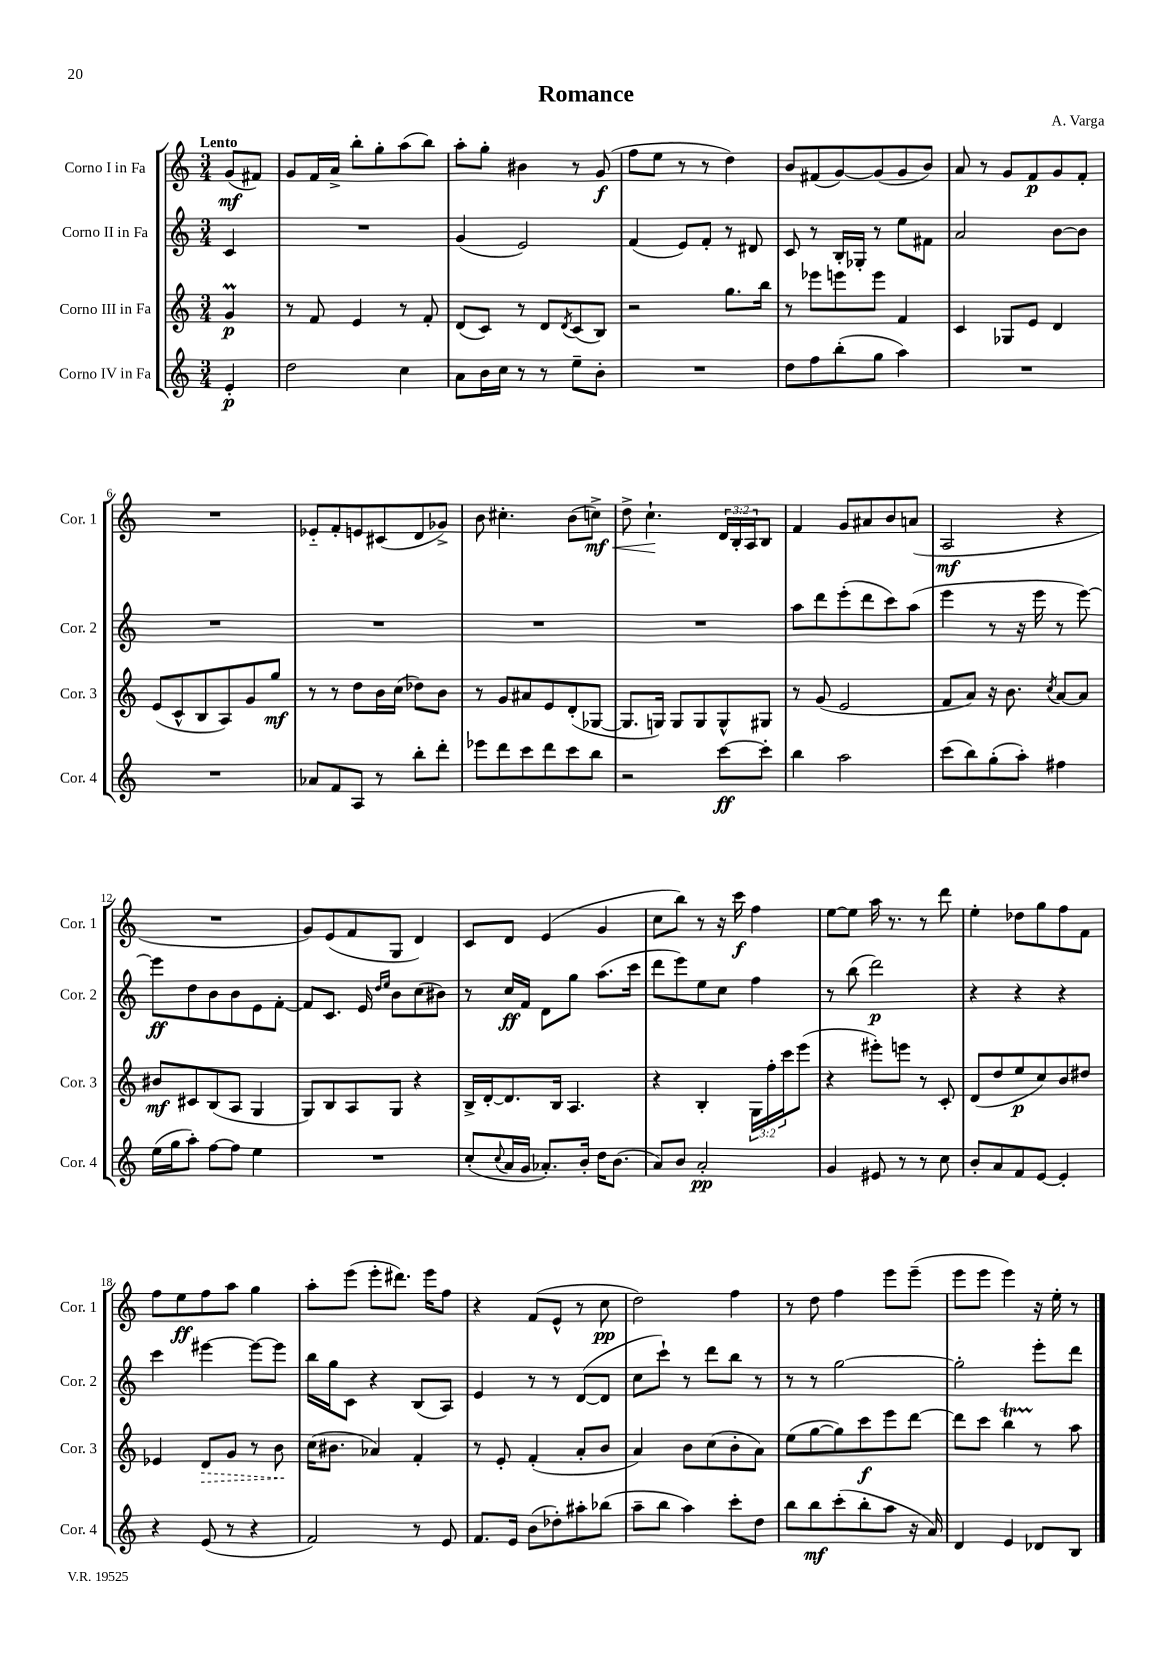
\header { title = "Romance" composer = "A. Varga" }
<<
\new StaffGroup <<
\new Staff = "s0" \with { instrumentName = "Corno I in Fa" shortInstrumentName = "Cor. 1" } {
    \clef treble \key c \major \numericTimeSignature \time 3/4 \override Staff.TupletNumber.text = #tuplet-number::calc-fraction-text \partial 4 \tempo "Lento"
    g'8\mf( fis'8) |
    g'8 f'16 a'16-> b''8-. g''8-. a''8( b''8) |
    a''8-. g''8-. bis'4 r8 g'8\f( |
    f''8 e''8 r8 r8 d''4) |
    b'8 fis'8( g'8~) g'8( g'8 b'8) |
    a'8 r8 g'8 f'8\p g'8 f'8-. |
    R2. |
    ees'8-_ f'8-. e'8 cis'8( d'8 ges'8->) |
    b'8 cis''4.-. b'8( c''8->\mf\<) |
    d''8-> c''4.-!\! \tuplet 3/2 { d'16 b16-. a16 } b8 |
    f'4 g'8 ais'8 b'8 a'8( |
    a2\mf r4 |
    R2. |
    g'8) e'8( f'8 g8 d'4) |
    c'8 d'8 e'4( g'4 |
    c''8 b''8) r8 r16 c'''16\f f''4 |
    e''8~ e''8 a''16 r8. r8 d'''8 |
    e''4-. des''8 g''8 f''8 f'8 |
    f''8 e''8\ff f''8 a''8 g''4 |
    a''8-. e'''8( e'''8-. dis'''8.) e'''16 f''8 |
    r4 f'8( e'8-^ r8 c''8\pp |
    d''2) f''4 |
    r8 d''8 f''4 e'''8 e'''8--( |
    e'''8 e'''8 e'''4) r16 e''16-. r8 \bar "|." |
}
\new Staff = "s1" \with { instrumentName = "Corno II in Fa" shortInstrumentName = "Cor. 2" } {
    \clef treble \key c \major \numericTimeSignature \time 3/4 \partial 4
    c'4 |
    R2. |
    g'4( e'2) |
    f'4( e'8) f'8-. r8 dis'8 |
    c'8 r8 b16-. ges16-. r8 e''8 fis'8 |
    a'2 b'8~ b'8 |
    R2. |
    R2. |
    R2. |
    R2. |
    a''8 d'''8 e'''8-.( d'''8 c'''8) a''8( |
    e'''4 r8 r16 e'''16 r8 e'''8~) |
    e'''8\ff d''8 b'8 b'8 e'8 f'8~-. |
    f'8 c'8. e'16 \grace { d''16 e''16 } b'8 c''8( bis'8) |
    r8 c''16\ff f'16 d'8 g''8 a''8.( c'''16 |
    d'''8 e'''8) e''8 c''8 f''4 |
    r8 b''8( d'''2\p) |
    r4 r4 r4 |
    c'''4 eis'''4~ eis'''8~ eis'''8 |
    b''16 g''16 c'8 r4 b8( a8) |
    e'4 r8 r8 d'8~( d'8 |
    c''8 c'''8-!) r8 d'''8 b''8 r8 |
    r8 r8 g''2~ |
    g''2-. e'''8-. d'''8 \bar "|." |
}
\new Staff = "s2" \with { instrumentName = "Corno III in Fa" shortInstrumentName = "Cor. 3" } {
    \clef treble \key c \major \numericTimeSignature \time 3/4 \override Staff.TupletNumber.text = #tuplet-number::calc-fraction-text \partial 4
    g'4\prall\p |
    r8 f'8 e'4 r8 f'8-. |
    d'8( c'8) r8 d'8 \acciaccatura { d'8 } c'8( b8) |
    r2 g''8. b''16 |
    r8 ees'''8 e'''8 e'''8 f'4 |
    c'4 ges8 e'8 d'4 |
    e'8( c'8-^ b8 a8) g'8 g''8\mf |
    r8 r8 d''8 b'16 c''16( des''8) b'8 |
    r8 g'8 ais'8 e'8 d'8-.( ges8~ |
    ges8. g16) g8 g8 g8-^ gis8 |
    r8 g'8( e'2 |
    f'8 a'8) r16 b'8. \acciaccatura { c''8 } a'8~ a'8 |
    bis'8\mf cis'8 b8( a8 g4 |
    g8) b8 a8 g8 r4 |
    b16-> d'16~-. d'8. b16 a4. |
    r4 b4-. \tuplet 3/2 { g16 f''16-. c'''16 } e'''8( |
    r4 eis'''8-.) e'''8 r8 c'8-. |
    d'8( d''8 e''8\p c''8) b'8 dis''8 |
    ees'4 \once \override Hairpin.style = #'dashed-line d'8\> g'8 r8 b'8\! |
    c''16( bis'8. aes'4) f'4-. |
    r8 e'8-. f'4-.( a'8-. b'8 |
    a'4) b'8 c''8( b'8-. a'8) |
    e''8( g''8~ g''8) c'''8\f e'''8 d'''8~ |
    d'''8 c'''8 b''4\startTrillSpan r8\stopTrillSpan a''8 \bar "|." |
}
\new Staff = "s3" \with { instrumentName = "Corno IV in Fa" shortInstrumentName = "Cor. 4" } {
    \clef treble \key c \major \numericTimeSignature \time 3/4 \partial 4
    e'4-.\p |
    d''2 c''4 |
    a'8 b'16 c''16 r8 r8 e''8-- b'8-. |
    R2. |
    d''8 f''8 b''8-.( g''8 a''4) |
    R2. |
    R2. |
    aes'8 f'8 a8 r8 b''8-. d'''8-. |
    ees'''8 d'''8 c'''8 d'''8 c'''8 b''8 |
    r2 c'''8~\ff c'''8-. |
    b''4 a''2 |
    c'''8( b''8) g''8-.( a''8-.) fis''4 |
    e''16( g''16 a''8-.) f''8~ f''8 e''4 |
    R2. |
    c''8-.( \appoggiatura { c''8 } a'16 g'16 aes'8.-.) b'16-. d''16 b'8.( |
    a'8) b'8 a'2-.\pp |
    g'4 eis'8 r8 r8 c''8 |
    b'8-. a'8 f'8 e'8~ e'4-. |
    r4 e'8( r8 r4 |
    f'2) r8 e'8 |
    f'8. e'16 b'8( des''8-.) ais''8-. bes''8( |
    a''8-- b''8 a''4) c'''8-. d''8 |
    b''8 b''8\mf c'''8-.( b''8-. a''8 r16 a'16) |
    d'4 e'4 des'8 b8 \bar "|." |
}
>>
>>
